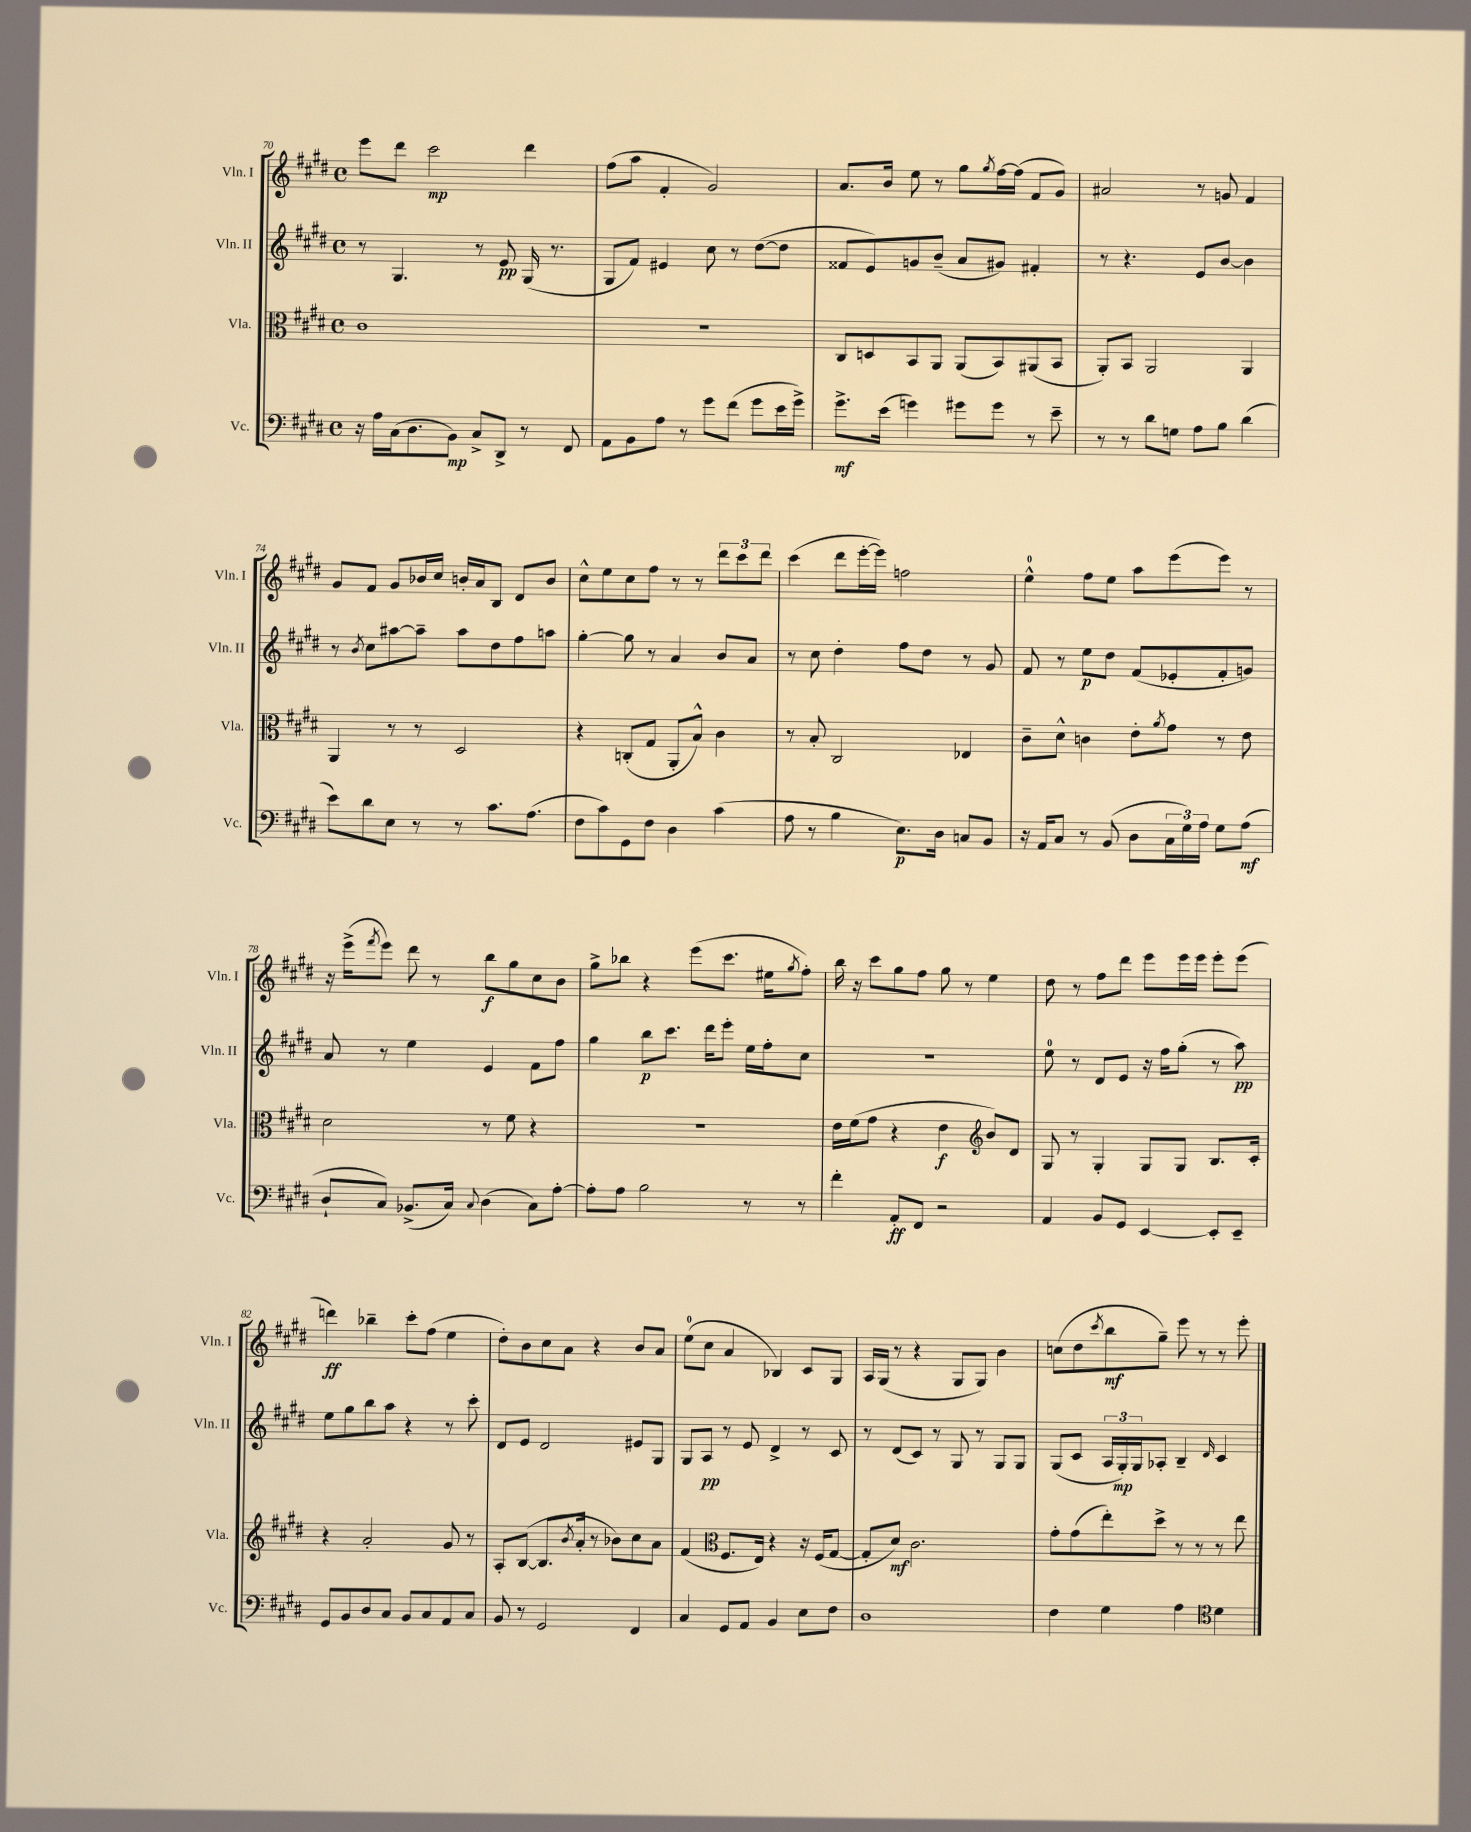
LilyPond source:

<<
\new StaffGroup <<
\new Staff = "s0" \with { instrumentName = "Vln. I" shortInstrumentName = "Vln. I" } {
    \clef treble \key e \major \defaultTimeSignature \time 4/4
    e'''8 dis'''8 cis'''2\mp dis'''4 |
    fis''8( a''8 fis'4-. gis'2) |
    a'8. b'16 e''8 r8 gis''8 \acciaccatura { gis''8 } fis''16~ fis''16( fis'8 gis'8) |
    ais'2 r8 g'8 fis'4 |
    gis'8 fis'8 gis'8 bes'16 cis''16 b'16-. a'16 b8 dis'8 b'8 |
    cis''8-^ e''8 cis''8 fis''8 r8 r8 \tuplet 3/2 { dis'''8 cis'''8 dis'''8 } |
    cis'''4( dis'''8 e'''16~-. e'''16) f''2 |
    e''4-0-^ fis''8 e''8 a''8 e'''8( e'''8) r8 |
    r16 e'''16->( \acciaccatura { fis'''8 } e'''8) dis'''8 r8 b''8\f gis''8 cis''8 b'8 |
    gis''8-> bes''8 r4 e'''8( cis'''8. eis''16 \acciaccatura { gis''8 } fis''8-.) |
    b''16 r16 cis'''8 gis''8 fis''8 gis''8 r8 e''4 |
    dis''8 r8 fis''8 dis'''8 e'''8 e'''16 e'''16 e'''8-. e'''8( |
    d'''4\ff) bes''4-- cis'''8-. fis''8( e''4 |
    dis''8-.) b'8 cis''8 a'8 r4 b'8 a'8 |
    e''8-0( cis''8 a'4 bes4) cis'8 gis8 |
    a16 gis16( r8 r4 gis8 gis8) b'4 |
    c''8( dis''8 \acciaccatura { cis'''8 } b''8\mf gis''8--) e'''8 r8 r8 e'''8-. \bar "|." |
}
\new Staff = "s1" \with { instrumentName = "Vln. II" shortInstrumentName = "Vln. II" } {
    \clef treble \key e \major \defaultTimeSignature \time 4/4
    r8 gis4. r8 e'8\pp gis16( r8. |
    gis8 fis'8) eis'4 cis''8 r8 dis''8~( dis''8 |
    fisis'8 e'8) g'8 b'8--( a'8 gis'8) fis'4-. |
    r8 r4. e'8 b'8~ b'4 |
    r8 \acciaccatura { b'8 } cis''8 ais''8~ ais''8-- ais''8 dis''8 fis''8 a''8 |
    gis''4~-. gis''8 r8 a'4 b'8 a'8 |
    r8 cis''8 dis''4-. fis''8 dis''8 r8 gis'8 |
    fis'8 r8 e''8\p dis''8 fis'8( ees'8-. fis'8-. g'8) |
    a'8 r8 e''4 e'4 fis'8 fis''8 |
    gis''4 b''8\p cis'''8. dis'''16 e'''8-. e''16 fis''16-. cis''8 |
    R1 |
    e''8-0 r8 dis'8 e'8 r16 fis''16 gis''8-.( r8 a''8\pp) |
    e''8 gis''8 b''8 a''8 r4 r8 cis'''8-. |
    dis'8 e'8 dis'2 eis'8 gis8 |
    gis8 a8\pp r8 e'8 dis'4-> r8 cis'8 |
    r8 dis'8( cis'8) r8 gis8 r8 gis8 gis8 |
    gis8( cis'8 \tuplet 3/2 { a16 gis16-.\mp) gis16 } aes8-. b4-- \grace { dis'16 } cis'4 \bar "|." |
}
\new Staff = "s2" \with { instrumentName = "Vla." shortInstrumentName = "Vla." } {
    \clef alto \key e \major \defaultTimeSignature \time 4/4
    cis'1 |
    R1 |
    cis8 d8 b,8 a,8 a,8( b,8) ais,8( b,8 |
    a,8-.) b,8 a,2 a,4 |
    a,4 r8 r8 dis2 |
    r4 c8-.( gis8 a,8-. b8-^) cis'4 |
    r8 b8-. cis2 ees4 |
    cis'8-- dis'8-^ c'4 e'8-. \acciaccatura { a'8 } gis'8 r8 e'8 |
    dis'2 r8 fis'8 r4 |
    R1 |
    e'16 fis'16( gis'8 r4 e'4\f \clef treble b'8) dis'8 |
    gis8 r8 gis4-. gis8 gis8 b8. cis'16-. |
    r4 a'2-. gis'8 r8 |
    a8-. b8~( b8. \acciaccatura { b'8 } a'16-. r8 bes'8) cis''8 a'8 |
    fis'4( \clef alto fis8. e16) r4 r16 fis16( gis8~ |
    gis8-. dis'8\mf) cis'2. |
    gis'8-. gis'8( e''8-.) dis''8-> r8 r8 r8 e''8 \bar "|." |
}
\new Staff = "s3" \with { instrumentName = "Vc." shortInstrumentName = "Vc." } {
    \clef bass \key e \major \defaultTimeSignature \time 4/4
    r16 a16 cis16( dis8. b,8\mp) cis8-> dis,8-> r8 fis,8 |
    a,8 b,8 a8 r8 gis'8 fis'8( gis'8 e'16 gis'16->) |
    gis'8.->\mf e'16( g'4) gis'8 gis'8 r8 e'8-- |
    r8 r8 dis'8 g8 a8 b8 dis'4( |
    e'8) dis'8 e8 r8 r8 cis'8. a8.( |
    fis8 cis'8) gis,8 fis8 dis4 cis'4( |
    a8 r8 b4 e8.\p) dis16 c8 b,8 |
    r16 a,16 cis8 r8 b,8( dis8 \tuplet 3/2 { cis16 gis16) a16 } gis8 a8\mf( |
    dis8-! cis8) bes,8.->( cis16) \appoggiatura { cis8 } dis4( cis8) a8~-. |
    a8-. a8 b2 r8 r8 |
    fis'4-. a,8-.\ff fis,8 r2 |
    a,4 b,8 gis,8 e,4~ e,8-. e,8-- |
    gis,8 b,8 dis8 cis8 b,8 cis8 a,8 cis8 |
    b,8 r8 gis,2 fis,4 |
    cis4 gis,8 a,8 b,4 e8 fis8 |
    dis1 |
    fis4 gis4 a4 \clef tenor dis'4 \bar "|." |
}
>>
>>
\layout { \context { \Score currentBarNumber = #70 } }
